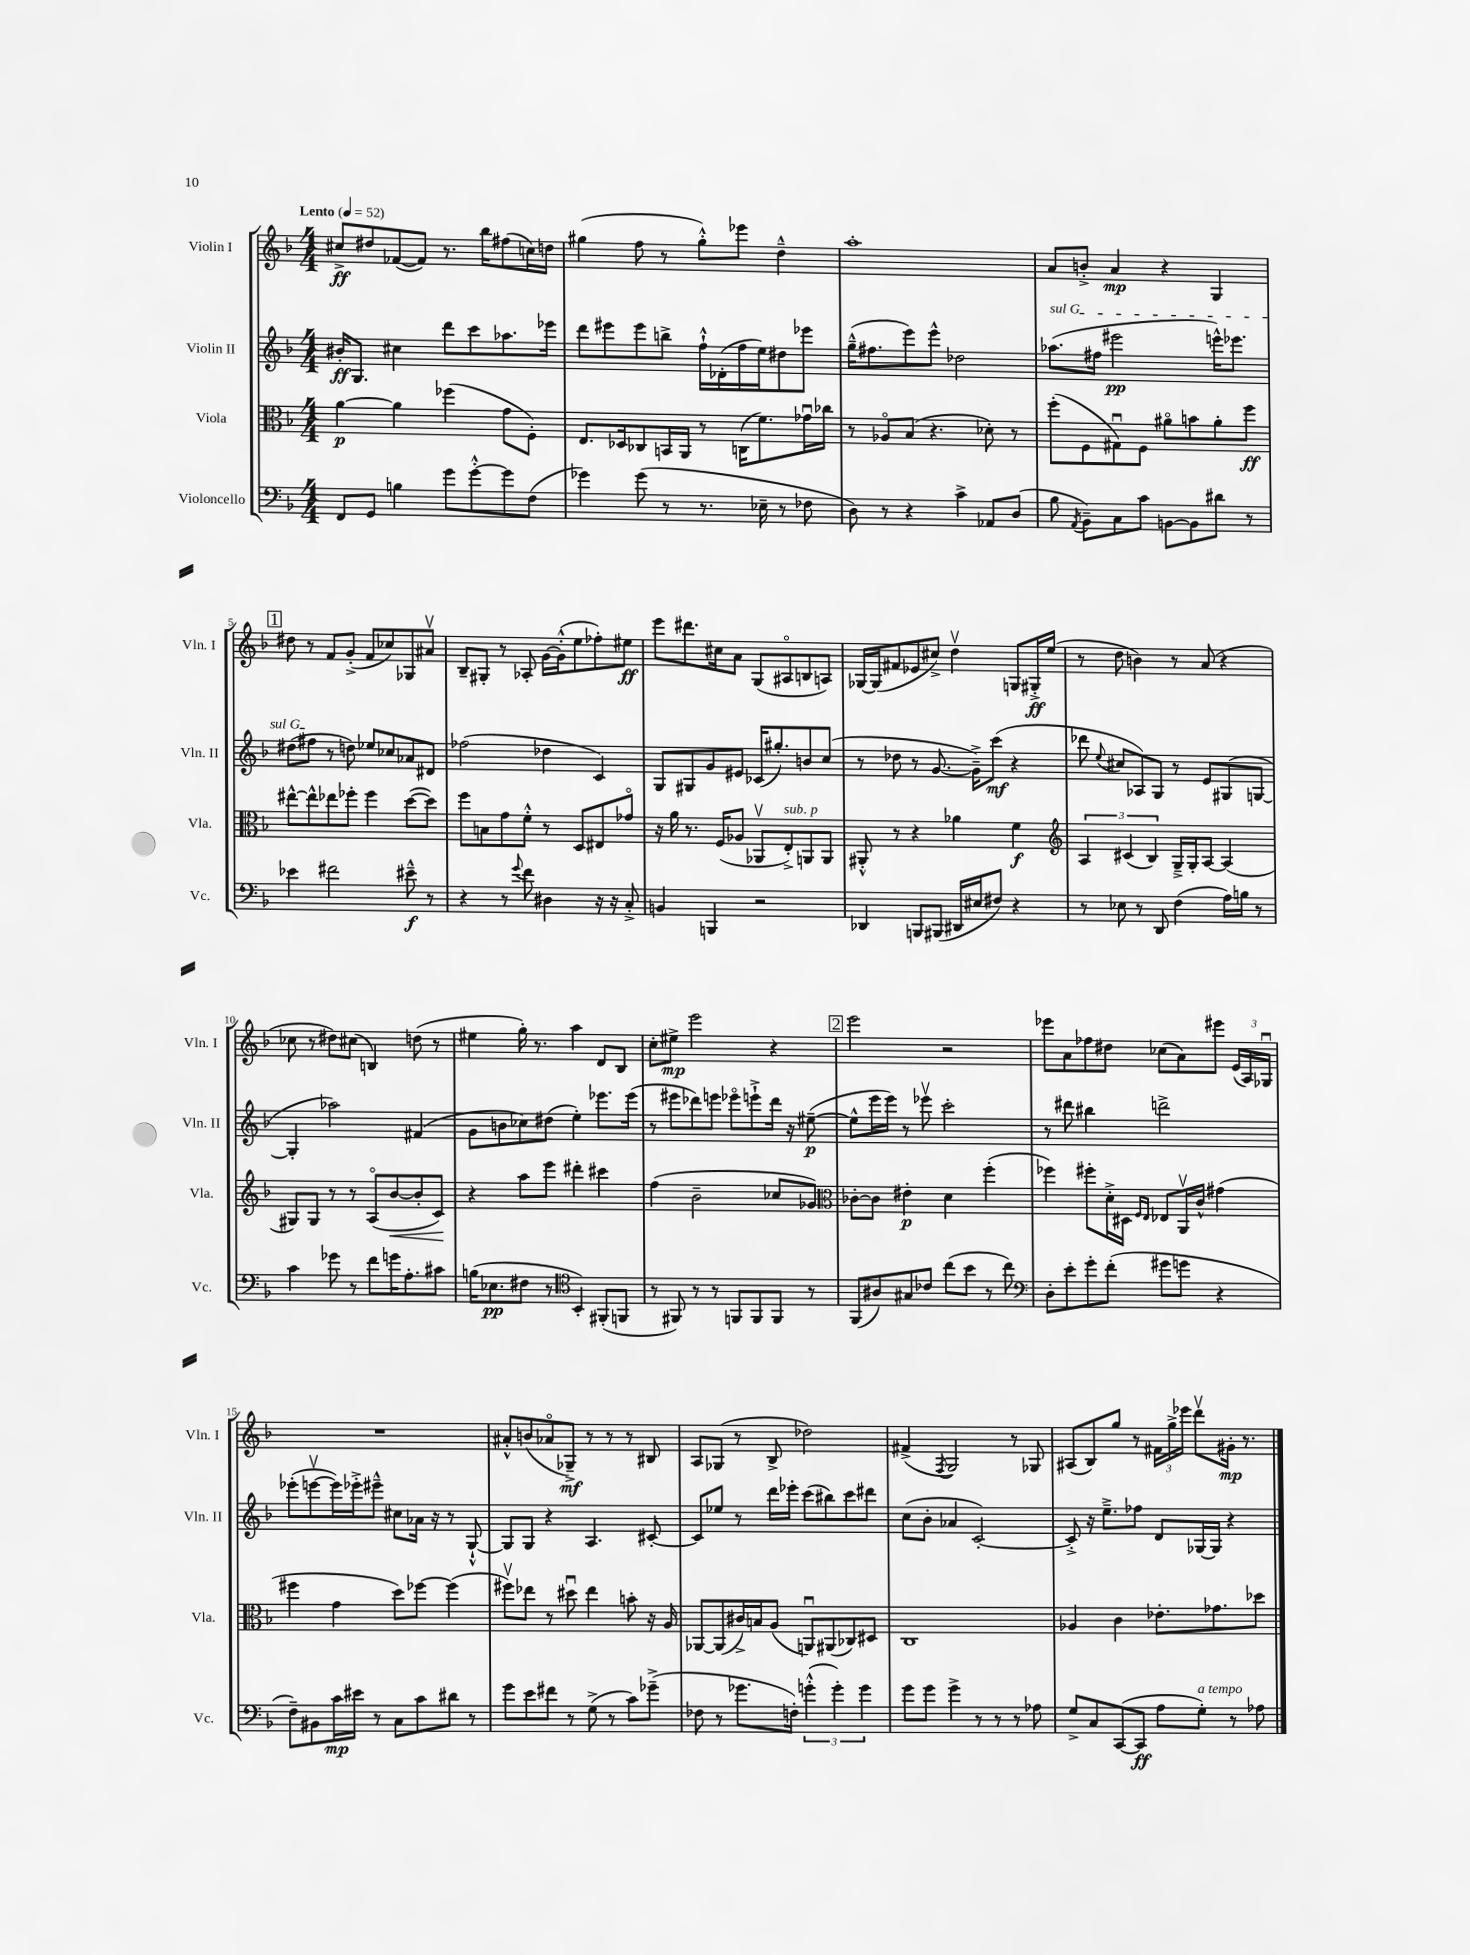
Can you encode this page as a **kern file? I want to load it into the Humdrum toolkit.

**kern	**kern	**kern	**kern
*staff4	*staff3	*staff2	*staff1
*clefF4	*clefC3	*clefG2	*clefG2
*k[b-]	*k[b-]	*k[b-]	*k[b-]
*M4/4	*M4/4	*M4/4	*M4/4
*MM52	*MM52	*MM52	*MM52
8FF/L	[4a\	16b#'/LK	8cc#^/L
.	.	8.G/J	.
8GG/J	.	.	8dd#/
4B\	4a\]	4cc#\	([8f-/
.	.	.	8f-/]J)
8g\L	(4ff-\	8ddd\L	8.r
[8g'^^\	.	8ccc\	.
.	.	.	16bb-\LK
8g\]	8g\L	8.aa-\	(8ff#\
(8F\J	8F'\J)	.	16cc\L)
.	.	16eee-\Jk	16dd\JJ
=	=	=	=
4g-\)	8.E/L	8ddd\L	(4gg#\
.	.	8eee#\	.
.	16D-/k	.	.
(8g-\	8C-/	8eee#\	8ff\
8r	16BB/L	8bb^\J	8r
.	16AA/JJ	.	.
8.r	8r	16ff`^^\LL	8gg#'^^\L)
.	.	(16d-'\	.
.	(16C\LK	16ff\	8eee-\J
16E-~\	8.f\)	16ee\J)	.
8r	.	8dd#\	4dd~^^\
8F-\	16g-u\L	8eee-\J	.
.	16cc-\JJ	.	.
=	=	=	=
8D\)	8r	(16gg~^^\LK	1aa'
.	.	8.ff#\	.
8r	8A-o/L	.	.
4r	(8B-/J	8eee\)	.
.	4.r	8eee^^\J	.
4c^\	.	2dd-\	.
8AA-/L	8d-'\)	.	.
(8D/J	8r	.	.
=	=	=	=
8B-\	(8ff'\L	(8.aa-\L	8a/L
8qAA/	.	.	.
8BB-~\L)	8F\	.	8b'^/J
.	.	16ff#\Jk	.
8C\	8G#u\)	2eee#\	4a/
8c\J	8F\J	.	.
[8BB\L	8a#o\L	.	4r
8BB\]	8b\	.	.
8d#\J	8a#'\	16eee^^\LK)	4G/
.	.	8.eee-\J	.
8r	8ff\J	.	.
=	=	=	=
4e-\	[8ee#^^\L	(8dd#\L	8dd#\
.	8ee#^^\]	8ff#\J	8r
2f#\	8ee-\	8r	8f/L
.	8ff-'\J	8dd\)	(8g'^/J
.	4ff-\	8ee-/L	8f/L
.	.	8cc-/	8cc-/)
8e#~^^\	([8dd\L	8a-/	8G-/
8r	8dd\]J)	8d#/J	8a#v/J
=	=	=	=
4r	8ff\L	(2ff-\	8B-~/L
.	8B\	.	8G#'/J
8r	8g\	.	8r
8qqg/	.	.	.
8f\	8f'^^\J	.	8A-'/
4D#\	8r	4dd-\	[16g\LL
.	.	.	(16g'^^\]J
.	8D/L	.	8ee\
16r	8E#/	4c/)	8ff-'\)
16r	.	.	.
8C'^/	8g-o/J	.	8ee#\J
=	=	=	=
4BB/	16r	8G/L	8eee\L
.	16a\	.	.
.	8.r	8G#/	8.ddd#\
4BBB/	.	8g/	.
.	(16F/LK	.	16cc#\k
.	8A-/J	8e#/J	8a\J
2r	8AA-v/L	(16c-/LK	(8G/L
.	.	8.gg#'/)	.
.	8E'^/)	.	8A#o/
.	8AA/	8b/	8B/
.	8AA/J	(8cc/J	8A/J)
=	=	=	=
4DD-/	8AA#'^^/	8r	[16G-/LL
.	.	.	(16G-/]J
.	8r	8dd-\	8f#/
8BBB/L	4r	8r	8e-/
(8BBB#/J	.	[8.g/	8cc#^/J)
16DD#/LL	4a-\	.	4ddv\
16E#/J	.	16g~^\]LK)	.
8F#/J)	.	(8ccc\J	.
4r	4f\	4r	8G/L
.	.	.	16G#'^/L
.	.	.	(16ee/JJ
=	=	=	=
*	*clefG2	*	*
8r	6A/	8ddd-\	8r
.	.	8qqee/	.
8E-\	.	8cc#/L	8dd\
.	(6c#/	.	.
8r	.	8A-/)	4b\)
.	6B-/)	.	.
8DD/	.	8G/J	.
(4F\	16G~^/LL	8r	8r
.	16G'/J	.	.
.	[8A/J	8e/L	(8a/
16A\LL)	(4A/]	(8G#/	4r
16B\JJ	.	.	.
8r	.	[8G/J	.
=	=	=	=
4c\	8G#/L)	4G'/]	8cc-\
.	8G#/J	.	8r
8g-\	8r	2aa-\)	8dd#\L)
8r	8r	.	(8cc#\J
8f\L	(8Ao/L	.	4B/)
16g\K	[8b-/	.	.
8.A'\	.	.	.
.	8b-'/]	(4f#/	(8dd\
8c#\J	8c/J)	.	8r
=	=	=	=
(16B\LK	4r	8g\L	4ee#\
8.E-\	.	.	.
.	.	8b\	.
8F#\J	8aa\L	8cc-\)	16gg'\)
.	.	.	8.r
8r	8eee\J	(8dd#\J	.
*clefC4	*	*	*
4BB-'/)	4ddd#'\	4ee'\)	4aa\
(8FF#'/L	4ccc#\	8.eee-\L	8d/L
8FF/J	.	.	8B-/J
.	.	(16eee-\Jk	.
=	=	=	=
8r	(4ff\	8r	8cc'\L
8FF#/)	.	8eee#\L	8ee#^\J
8r	2b-~\	8ddd-\)	2eee\
8r	.	8eee\J	.
8FF/L	.	8eee-o\L	.
8FF/	.	8eee`^\	.
8FF/J	8cc-/L	16ddd-\Jk	4r
.	.	16r	.
8r	8g-/J)	([8ee#~\	.
=	=	=	=
*	*clefC3	*	*
(8FF/L	[8c-'\L	8ee#^^\]L	2eee\
8A#/)	8c-\]J	16eee\L	.
.	.	16eee\JJ)	.
8G#/	4e#'\	8r	.
8c-/J	.	8eee-v\	.
(8cc\L	4d\	2ccc'\	2r
8b-\J	.	.	.
8r	(4ff'\	.	.
8cc\)	.	.	.
=	=	=	=
*clefF4	*	*	*
8D'\L	4ff-\)	8r	8eee-\L
8e'\	.	8ddd#\	8a\
8g'\	8ff#'\L	4bb#\	8ff-\
(8f'\J	16d'^\L	.	8dd#\J
.	16D#\JJ	.	.
.	16qqF/LL	.	.
.	16qqE/JJ	.	.
8g#\L	8E-/L	2ddd^\	(8cc-\L
8g\J	16AAv/L	.	8a\)
.	16c^^/JJ	.	.
4r	(4g#\	.	8eee#\J
.	.	.	(24e/LL
.	.	.	24A/)
.	.	.	24G-u/JJ
=	=	=	=
8F~\L)	4ff#\	(8eee-'\L	1r
8BB#\	.	[8eeev\	.
16c\L	4g\	16eee\]L)	.
16e#\JJ	.	16eee-'^\J	.
8r	.	8eee#~^^\J	.
8C\L	8dd\L)	8cc#\L	.
8c\	[8ff-\J	16a-\Jk	.
.	.	16r	.
8d#\J	(4ff-\]	8r	.
8r	.	[8G`^^/	.
=	=	=	=
8g\L	8ff#v\L)	8G/]L	8a#'^^/L
8e\	8ee-\J	8G/J	(8b/
8f#\J	8r	4r	8a-o/
8r	8dd#u\	.	8G-~^/J)
(8G^\	4ee-\	4.A/	8r
8r	.	.	8r
8c\L)	8b'\	.	8r
(8g-~^\J	16r	[8c#'/	8B#/
.	16A/	.	.
=	=	=	=
8F-\	[8AA-/L	8c#/]L	8A/L
8r	(8AA-/]	8ee-/J	(8G-/J
8.g-\L	16c#^/L)	8r	8r
.	16B/J	.	.
.	(8A/J	16ddd\LL	8B-^/
16F'\Jk)	.	16eee-'\JJ	.
(6g'^^\	8AAu/L)	(8ccc\L	2dd-\)
.	(8AA#/	8bb#\)	.
6g'\)	.	.	.
.	8C-/)	8ccc\	.
6g\	.	.	.
.	8D#/J	8ddd#\J	.
=	=	=	=
8g\L	1C	(8cc\L	(4f#^/
8g\J	.	8b-'\J	.
.	.	.	8qF/
4g^\	.	4a-/	2G/)
8r	.	[2c'/)	.
8r	.	.	.
8r	.	.	8r
8A-\	.	.	8G-/
=	=	=	=
8G^/L	4A-/	8c'^/]	(8A#/L
8C/	.	16r	8B-/)
.	.	8.ee~^\L	.
([8CC/	4c\	.	8gg/J
8CC/]J	.	8ff-\J	8r
8A\L	8.e-'\L	8d/L	24f#\LL
.	.	.	24gg^\
.	.	.	24eee-\JJ
8G'\J)	.	[16G-/L	8dddv\L
.	8.g-\	16G-/]JJ	.
8r	.	4r	16g#'\Jk
.	.	.	8.r
8A-\	8dd-\J	.	.
==	==	==	==
*-	*-	*-	*-
